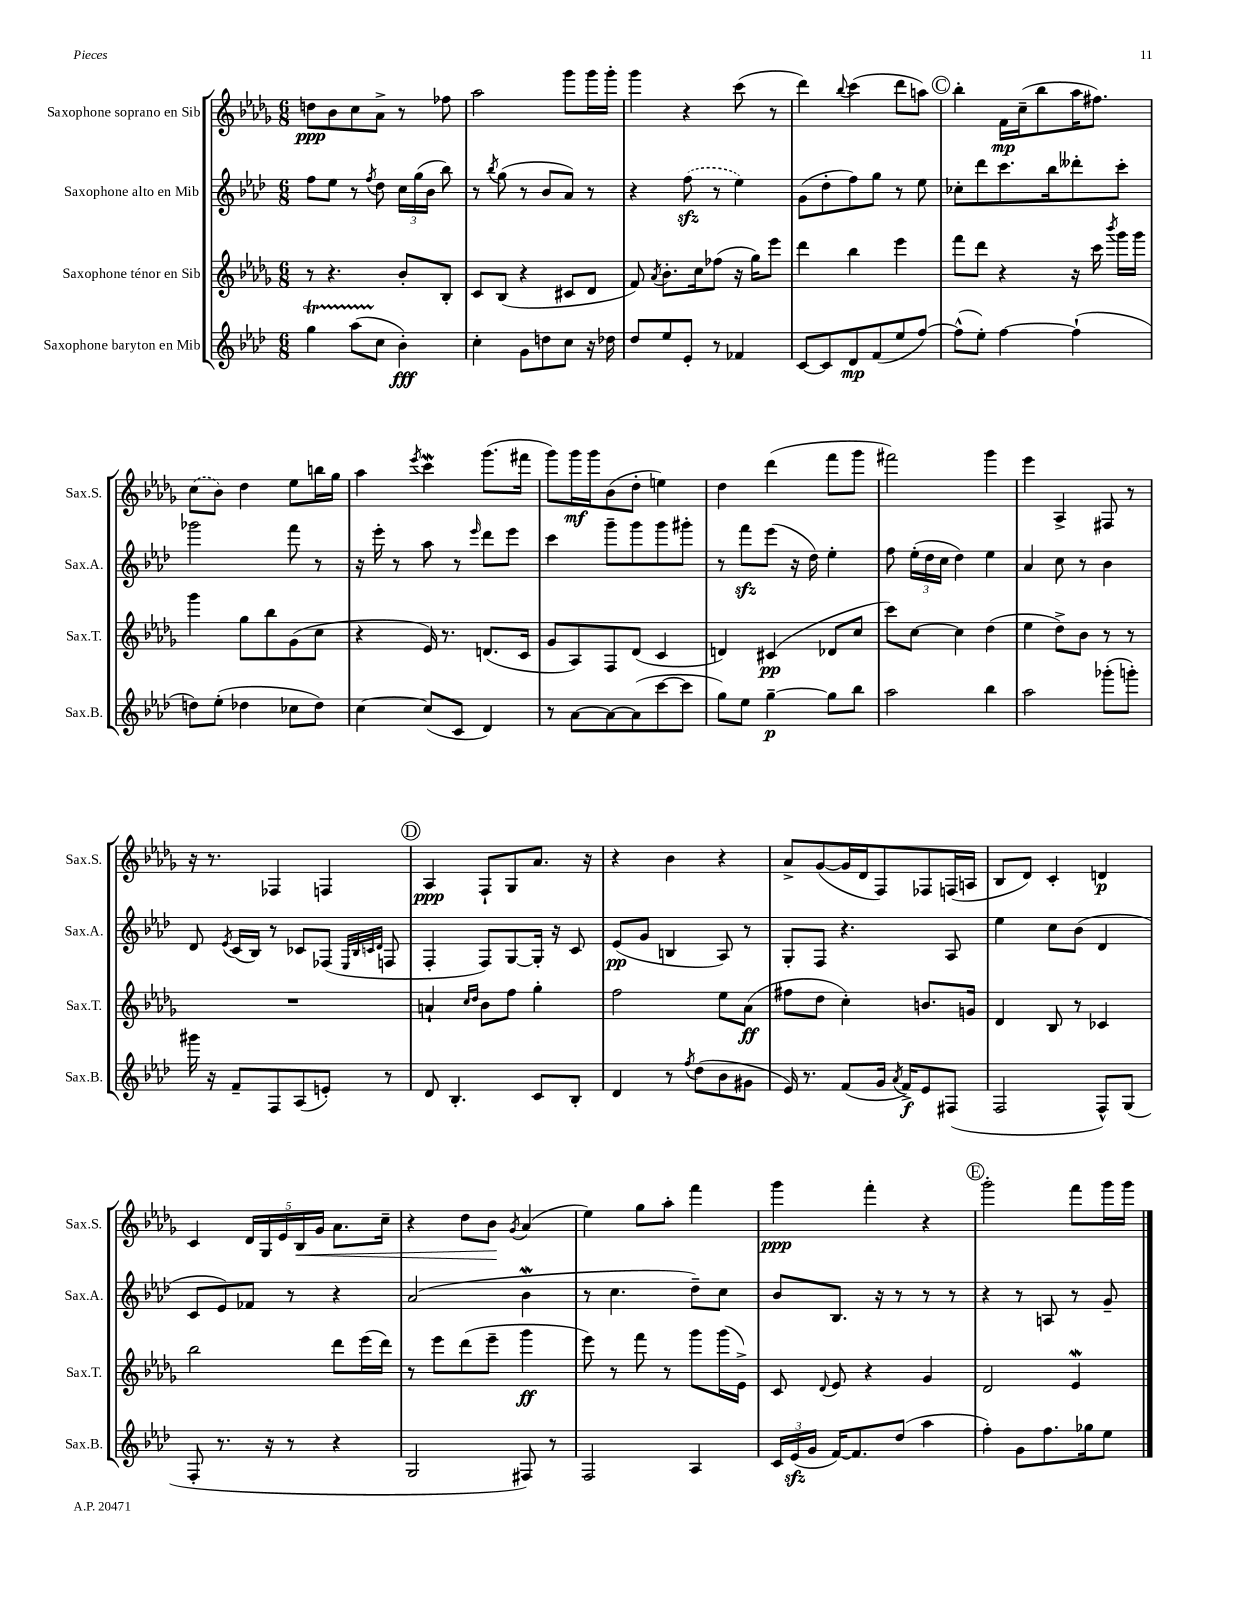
<<
\new StaffGroup <<
\new Staff = "s0" \with { instrumentName = "Saxophone soprano en Sib" shortInstrumentName = "Sax.S." } {
    \clef treble \key des \major \numericTimeSignature \time 6/8
    \autoBeamOff d''8[\ppp bes'8 c''8 aes'8]-> r8 fes''8 |
    aes''2 ges'''8[ ges'''16 ges'''16]-. |
    ges'''4 r4 c'''8( r8 |
    des'''4) \appoggiatura { bes''8 } c'''4( des'''8[ a''8]) |
    \mark \markup { \circle "C" } bes''4-. f'16[\mp c''16--( bes''8 aes''16 fis''8.]) |
    \once \slurDashed c''8[( bes'8]) des''4 ees''8[ b''16 ges''16] |
    aes''4 \acciaccatura { ees'''8 } c'''4\mordent ges'''8.[( fis'''16] |
    ges'''8[) ges'''16\mf ges'''16 bes'8( des''8]-. e''4) |
    des''4 des'''4( f'''8[ ges'''8] |
    fis'''2) ges'''4 |
    ees'''4 aes4-> fis8 r8 |
    r16 r8. fes4 f4 |
    \mark \markup { \circle "D" } aes4\ppp f8[-! ges8 aes'8.] r16 |
    r4 bes'4 r4 |
    aes'8[-> ges'8~( ges'16 des'16 f8) fes8 f16( a16] |
    bes8[ des'8]) c'4-. d'4\p |
    c'4 \tuplet 5/4 { des'16[ ges16 ees'16 bes16\< ges'16] } aes'8.[ c''16]-- |
    r4 des''8[ bes'8]\! \acciaccatura { ges'8 } aes'4( |
    ees''4) ges''8[ aes''8]-. f'''4 |
    ges'''4\ppp f'''4-. r4 |
    \mark \markup { \circle "E" } ges'''2-. f'''8[ ges'''16 ges'''16] \bar "|." |
}
\new Staff = "s1" \with { instrumentName = "Saxophone alto en Mib" shortInstrumentName = "Sax.A." } {
    \clef treble \key aes \major \numericTimeSignature \time 6/8
    \autoBeamOff f''8[ ees''8] r8 \acciaccatura { f''8 } des''8 \tuplet 3/2 { c''16[ g''16( bes'16] } bes''8) |
    r8 \acciaccatura { bes''8 } g''8( r8 bes'8[ aes'8]) r8 |
    r4 \once \slurDashed f''8\sfz( r8 ees''4) |
    g'8[( des''8-. f''8) g''8] r8 ees''8 |
    \mark \markup { \circle "C" } ces''8[-. des'''8 c'''8. bes''16 deses'''8-. c'''8]-. |
    ges'''2 f'''8 r8 |
    r16 ees'''16-. r8 aes''8 r8 \grace { ees'''16 } des'''8[ ees'''8] |
    c'''4 g'''8[-- g'''8 g'''8 gis'''8]-. |
    r8 f'''8[\sfz ees'''8]( r16 des''16) ees''4-. |
    f''8 \tuplet 3/2 { ees''16[-.( des''16 c''16] } des''4) ees''4 |
    aes'4 c''8 r8 bes'4 |
    des'8 \acciaccatura { ees'8 } c'16[( bes16]) r8 ces'8[ fes8]( \grace { ees32[ bes32 c'32 des'32] } f8 |
    \mark \markup { \circle "D" } f4-. f8[) g8~ g16]-. r16 c'8 |
    ees'8[\pp( g'8] b4 aes8) r8 |
    g8[-. f8] r4. aes8 |
    ees''4 c''8[ bes'8]( des'4 |
    c'8[ ees'8) fes'8] r8 r4 |
    aes'2( bes'4\mordent |
    r8 c''4. des''8[--) c''8] |
    bes'8[ bes8.] r16 r8 r8 r8 |
    \mark \markup { \circle "E" } r4 r8 a8 r8 g'8-- \bar "|." |
}
\new Staff = "s2" \with { instrumentName = "Saxophone ténor en Sib" shortInstrumentName = "Sax.T." } {
    \clef treble \key des \major \numericTimeSignature \time 6/8
    \autoBeamOff r8 r4. bes'8[-. bes8]-. |
    c'8[ bes8]( r4 cis'8[ des'8] |
    f'8) \acciaccatura { aes'8 } bes'8.[-. c''16 fes''8]( r16 ges''16[) ees'''8] |
    des'''4 bes''4 ees'''4 |
    \mark \markup { \circle "C" } f'''8[ des'''8] r4 r16 c'''16 \acciaccatura { bes'''8 } ges'''16[ ges'''16] |
    ges'''4 ges''8[ bes''8 ges'8( c''8] |
    r4 ees'16) r8. d'8.[( c'16] |
    ges'8[ aes8) f8 des'8]( c'4 |
    d'4) cis'4\pp( des'8[ c''8] |
    c'''8[) c''8]~ c''4 des''4( |
    ees''4 des''8[->) bes'8] r8 r8 |
    R2. |
    \mark \markup { \circle "D" } a'4-! \grace { c''16[ des''16] } bes'8[ f''8] ges''4-. |
    f''2 ees''8[ aes'8]\ff( |
    fis''8[ des''8] c''4-.) b'8.[ g'16] |
    des'4 bes8 r8 ces'4 |
    bes''2 des'''8[ ees'''16( des'''16]) |
    r8 ees'''8[ des'''8( ees'''8]-- ges'''4\ff |
    ees'''8) r8 f'''8 r8 ges'''8[ ges'''16( ees'16]->) |
    c'8 \appoggiatura { des'8 } ees'8 r4 ges'4 |
    \mark \markup { \circle "E" } des'2 ees'4\mordent \bar "|." |
}
\new Staff = "s3" \with { instrumentName = "Saxophone baryton en Mib" shortInstrumentName = "Sax.B." } {
    \clef treble \key aes \major \numericTimeSignature \time 6/8
    \autoBeamOff g''4\startTrillSpan aes''8[( c''8]\stopTrillSpan bes'4-.\fff) |
    c''4-. g'8[ d''8 c''8] r16 des''16 |
    des''8[ ees''8 ees'8]-. r8 fes'4 |
    c'8[~ c'8 des'8\mp f'8( ees''8 f''8]~) |
    \mark \markup { \circle "C" } f''8[-^( ees''8]-.) f''4~ f''4-!( |
    d''8[) ees''8]-.( des''4 ces''8[ des''8]) |
    c''4~ c''8[( c'8] des'4) |
    r8 aes'8[~ aes'8~ aes'8( c'''8~ c'''8] |
    g''8[) ees''8] g''4~--\p g''8[ bes''8] |
    aes''2 bes''4 |
    aes''2 ges'''8[-.( g'''8]-.) |
    gis'''16 r16 f'8[-- f8 aes8( e'8]-.) r8 |
    \mark \markup { \circle "D" } des'8 bes4.-. c'8[ bes8]-. |
    des'4 r8 \acciaccatura { f''8 } des''8[( bes'8 gis'8] |
    ees'16) r8. f'8[( g'16] \acciaccatura { aes'8 } f'16[->\f) ees'8 fis8]( |
    f2 f8[-^) g8]( |
    f8-. r8. r16 r8 r4 |
    g2 fis8) r8 |
    f2 aes4 |
    \tuplet 3/2 { c'16[ ees'16\sfz( g'16] } f'16[~) f'8. des''8]( aes''4 |
    \mark \markup { \circle "E" } f''4-.) g'8[ f''8. ges''16 ees''8] \bar "|." |
}
>>
>>
\layout { \context { \Score \remove "Bar_number_engraver" } }
